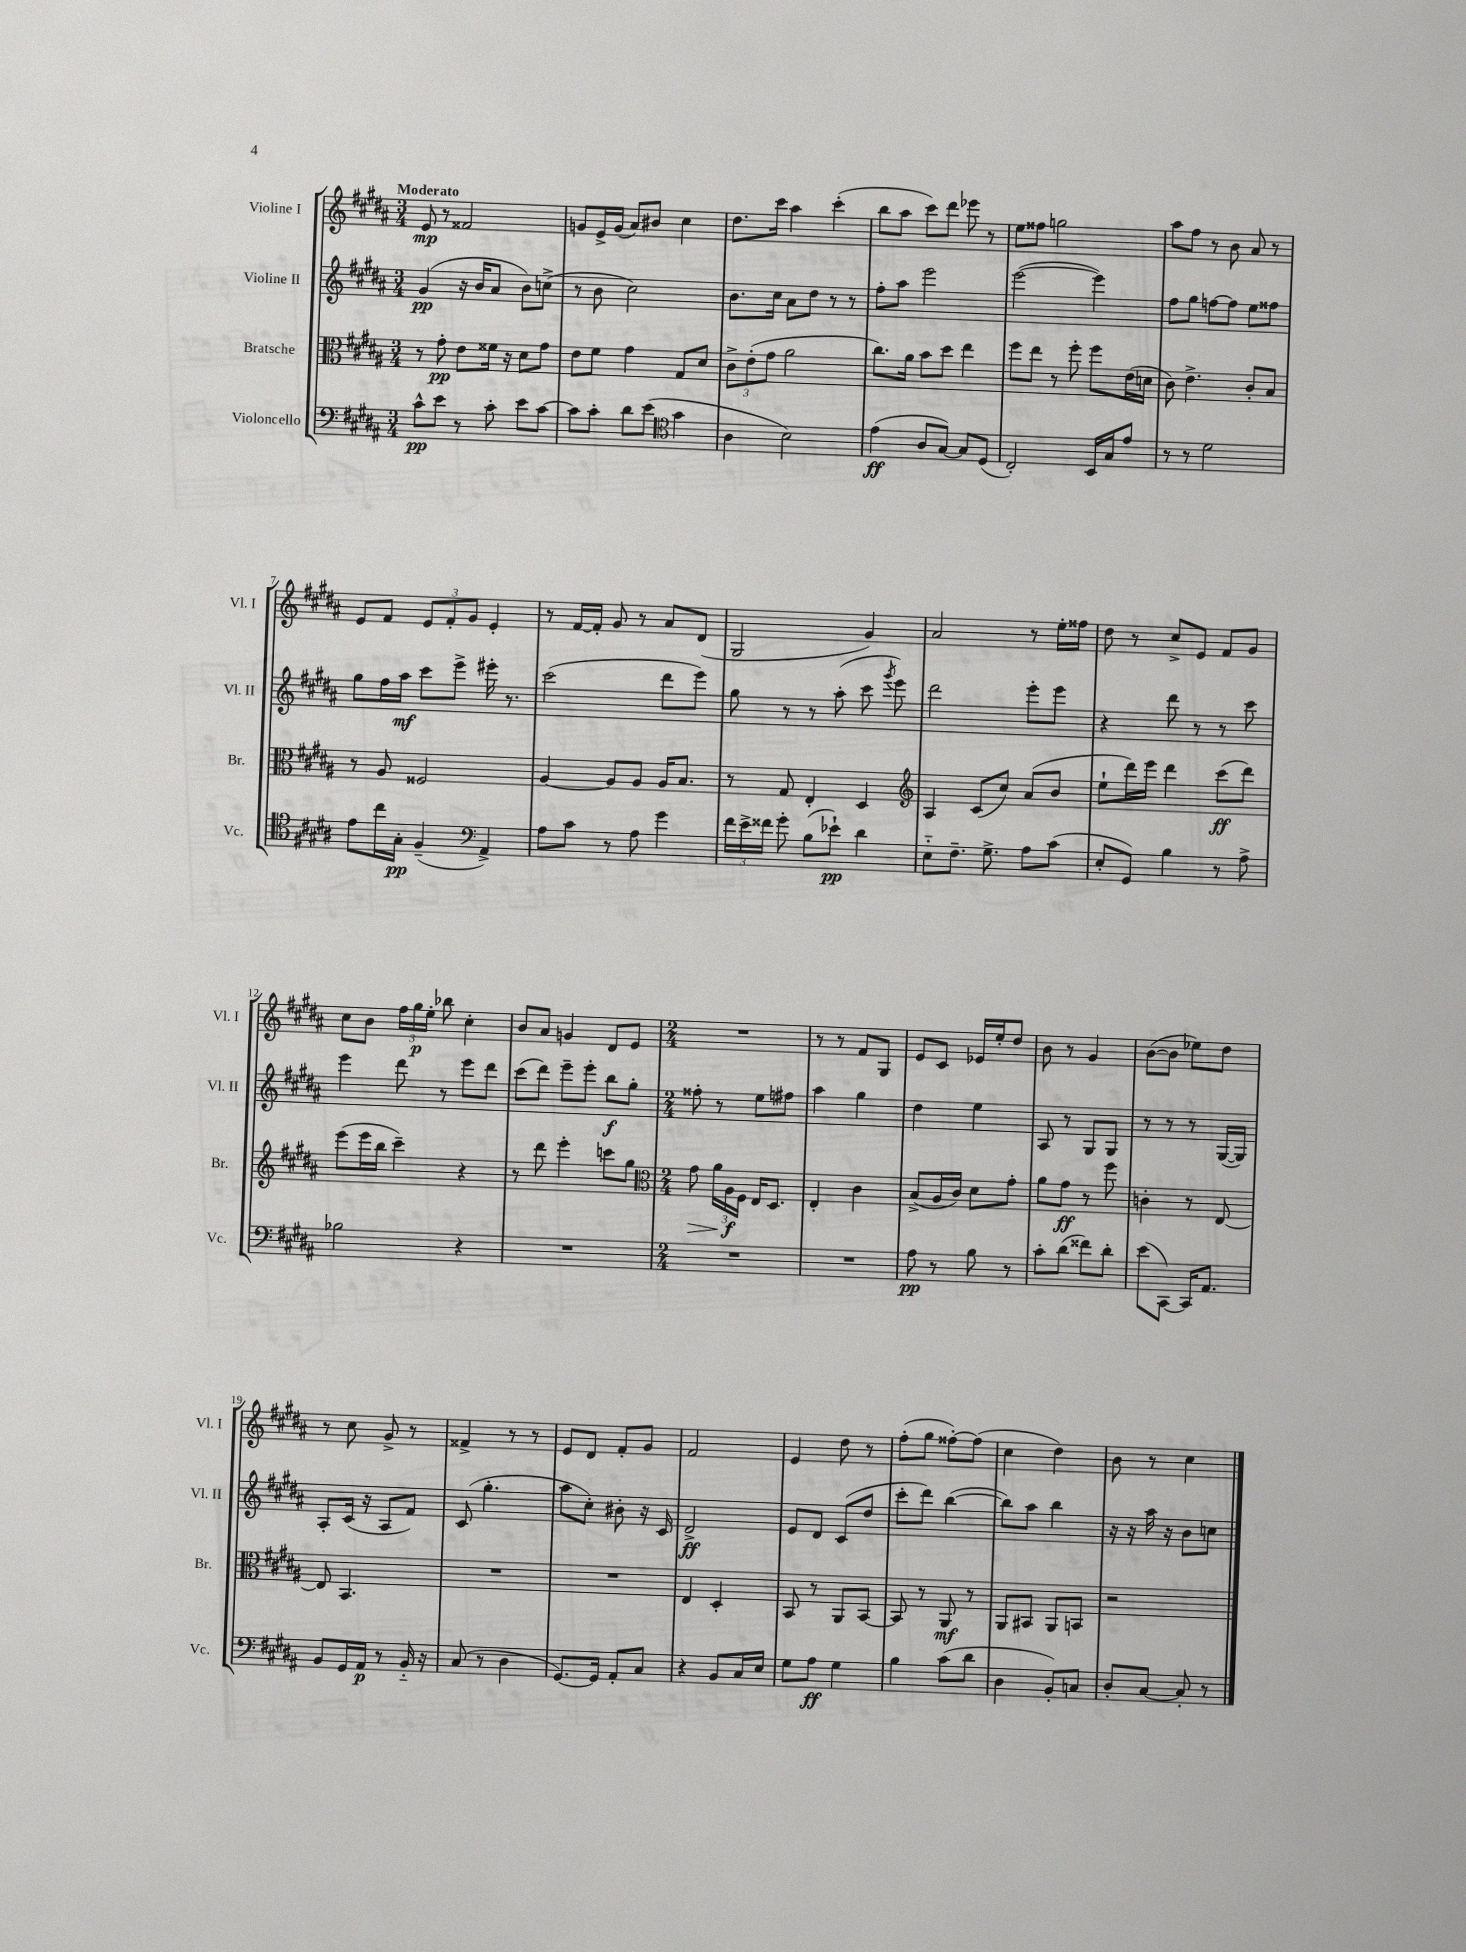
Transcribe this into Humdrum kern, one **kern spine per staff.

**kern	**kern	**kern	**kern
*staff4	*staff3	*staff2	*staff1
*clefF4	*clefC3	*clefG2	*clefG2
*k[f#c#g#d#a#]	*k[f#c#g#d#a#]	*k[f#c#g#d#a#]	*k[f#c#g#d#a#]
*M3/4	*M3/4	*M3/4	*M3/4
8c#^^\L	8r	(4g#/	8e/
8e\J	8g#'\	.	8r
8r	8e\L	16r	2f##/
.	.	16b/LK	.
8c#'\	16f##\Jk	8a#/J	.
.	16r	.	.
8e\L	8d#\L	8b\L)	.
[8c#\J	8g#\J	(8cc^\J	.
=	=	=	=
8c#\]L	8e\L	8r	8g/L
8c#'\J	8f#\J	8b\	16e^/L
.	.	.	(16g/JJ
8d#\L	4g#\	2cc#\)	8a#/L)
(8e\J	.	.	8b#/J
*clefC4	*	*	*
4g#\	8G#/L	.	4cc#\
.	8d#/J	.	.
=	=	=	=
4A#\	12c#^\L	8.b\L	8.dd#\L
.	(12e'\	.	.
.	12g#\J	.	.
.	.	16cc#\Jk	16ccc#\Jk
2B\)	2a#\	8a#\L	4aa#\
.	.	8dd#\J	.
.	.	8r	(4ccc#'\
.	.	8r	.
=	=	=	=
(4e\	8.cc#\L)	8ff#'\L	8bb\L
.	.	8aa#\J	8aa#\J
.	16a#\Jk	.	.
8A#/L	8b\L	2eee\	8ccc#\L)
[8G#/J)	8dd#\J	.	8ddd#\J
8G#/]L	4ee\	.	8eee-\
(8D#/J	.	.	8r
=	=	=	=
2C#'/)	8ff#\L	([2eee\	8ee\L
.	8ee\J	.	8ff##\J
.	8r	.	2gg\
.	8ff#'\	.	.
16BB/LL	8ff#\L	4eee\])	.
16G#/J	.	.	.
8e/J	(16e\L	.	.
.	16d\JJ	.	.
=	=	=	=
8r	8c#\)	8ff#\L	8aa#\L
8r	4.e^\	8gg#\J	8ff#\J
2d#\	.	[8ff\L	8r
.	.	8ff\]J	8b\
.	8c#'/L	8ee\L	8a#/
.	8B/J	8ff##\J	8r
=	=	=	=
8e\L	8r	8gg#\L	8e/L
16cc#\L	8A#/	16ff#\L	8f#/J
16G#'\JJ	.	16aa#\JJ	.
(4F#~/	2F##/	8ccc#\L	12e/L
.	.	.	12f#'/
.	.	8eee^\J	.
.	.	.	12g#/J
*clefF4	*	*	*
4AA#^/)	.	16eee#'\	4e'/
.	.	8.r	.
=	=	=	=
8A#\L	[4A#/	(2ccc#\	8r
8c#\J	.	.	[16f#/LL
.	.	.	16f#'/]JJ
8r	8A#/]L	.	8g#/
8A#\	8A#/J	.	8r
4g#\	16A#/LK	8ddd#\L	8a#/L
.	8.B/J	.	.
.	.	8eee\J)	(8d#/J
=	=	=	=
24f#\LL	8r	8gg#\	2G#/
24e^\	.	.	.
24f##\JJ	.	.	.
8g#'\	8G#/	8r	.
(8B\L	4E'/	8r	.
8e-`\J)	.	(8aa#'\	.
4d#\	4D#/	8ccc#\	4g#/)
.	.	8qggg#/	.
.	.	8eee\)	.
=	=	=	=
*	*clefG2	*	*
8E'~\L	4A#/	2ddd#\	2a#/
8.F#~\J	.	.	.
.	(8c#/L	.	.
8.G#^\	.	.	.
.	8cc#/J)	.	.
8A#\L	(8a#/L	8eee'\L	8r
(8c#\J	8b/J	8eee\J	16ee'\LL
.	.	.	16ff##\JJ
=	=	=	=
8E'/L	8ee`\L	4r	8dd#\
8GG#/J)	16ddd#\L)	.	8r
.	16eee\JJ	.	.
4B\	4ddd#\	8ddd#\	8cc#^/L
.	.	8r	8e/J
8r	(8ccc#\L	8r	8f#/L
8A#^\	8ddd#\J)	8ccc#\	8g#/J
=	=	=	=
2B-\	(8eee\L	4eee\	8cc#\L
.	16eee\L	.	8b\J
.	16bb\JJ	.	.
.	4ccc#~\)	8ddd#\	24ff#\LL
.	.	.	24gg#\
.	.	.	24ee'\JJ
.	.	8r	8bb-\
4r	4r	8eee\L	4cc#'\
.	.	8ddd#\J	.
=	=	=	=
2.r	8r	(8ccc#\L	8b/L
.	8ddd#\	8ddd#\J)	8a#/J
.	4eee'\	8eee~\L	4g/
.	.	8eee'\J	.
.	8ccc\L	8bb\L	8d#/L
.	8gg#\J	8gg#'\J	8e/J
=	=	=	=
*	*clefC3	*	*
*M2/4	*M2/4	*M2/4	*M2/4
2r	8g#\	8ff##'\	2r
.	24a#\LL	8r	.
.	24A#\	.	.
.	24F#\JJ	.	.
.	16E/LK	8ee\L	.
.	8.D#/J	.	.
.	.	8ff#\J	.
=	=	=	=
2r	4E'/	4aa#\	8r
.	.	.	8r
.	4c#\	4gg#\	8f#/L
.	.	.	8G#/J
=	=	=	=
8A#\	(8B^/L	4dd#\	8e/L
8r	16A#/L	.	8c#/J
.	16c#/JJ)	.	.
8B\	8d#\L	4ee\	16e-/LL
.	.	.	16ee'/J
8r	8g#'\J	.	8dd#/J
=	=	=	=
8c#'\L	8a#\L	8A#/	8b\
(8d#\J	8g#\J	8r	8r
8f##\L)	8r	8G#/L	4g#/
8d#'\J	8ff#\	8G#/J	.
=	=	=	=
(8e\L	4c'\	8r	([8b\L
[8CC#\J)	.	8r	8b\]J
16CC#/]LK	8r	8r	8ee-\L)
8.AA#/J	.	.	.
.	[8E/	([16G#/LL	8dd#\J
.	.	16G#/]JJ)	.
=	=	=	=
8BB/L	8E/]	8A#'/L	8r
16GG#/L	4.BB/	(16c#/Jk	8cc#\
16AA#/JJ	.	16r	.
8r	.	8A#/L	8g#^/
16BB'~/	.	8f#/J)	8r
16r	.	.	.
=	=	=	=
(8C#/	2r	(8c#/	4f##^/
8r	.	4.gg#'\	.
4D#\	.	.	8r
.	.	.	8r
=	=	=	=
[8.GG#/L)	2r	8aa#\L	8e/L
.	.	8cc#'\J)	8d#/J
16GG#/]Jk	.	.	.
8AA#'/L	.	8b#'\	8f#'/L
8C#/J	.	16r	8g#/J
.	.	16c#/	.
=	=	=	=
4r	4E/	2d#^/	2f#/
8BB/L	4D#'/	.	.
16C#/L	.	.	.
16E/JJ	.	.	.
=	=	=	=
8G#\L	8BB/	8e/L	4e/
8A#\J	8r	8d#/J	.
4G#\	8AA#/L	(8c#/L	8dd#\
.	[8BB/J	8dd#/J	8r
=	=	=	=
4B\	8BB/]	8ccc#'\L	(8ff#'\L
.	8r	8ddd#\J)	8gg#\J
(8c#\L	8AA#/	([4bb\	[8ff##'\L)
8d#\J	8r	.	(8ff##\]J
=	=	=	=
4D#\	8AA#/L	8bb\]L)	4cc#\
.	8BB#/J	8aa#\J	.
8BB'/L)	8AA#/L	4bb\	4dd#\)
8C/J	8BB/J	.	.
=	=	=	=
8D#'/L	2r	16r	8b\
.	.	16r	.
[8C#/J	.	16aa#\	8r
.	.	16r	.
8C#'/]	.	8b\L	4cc#\
8r	.	8cc\J	.
==	==	==	==
*-	*-	*-	*-
